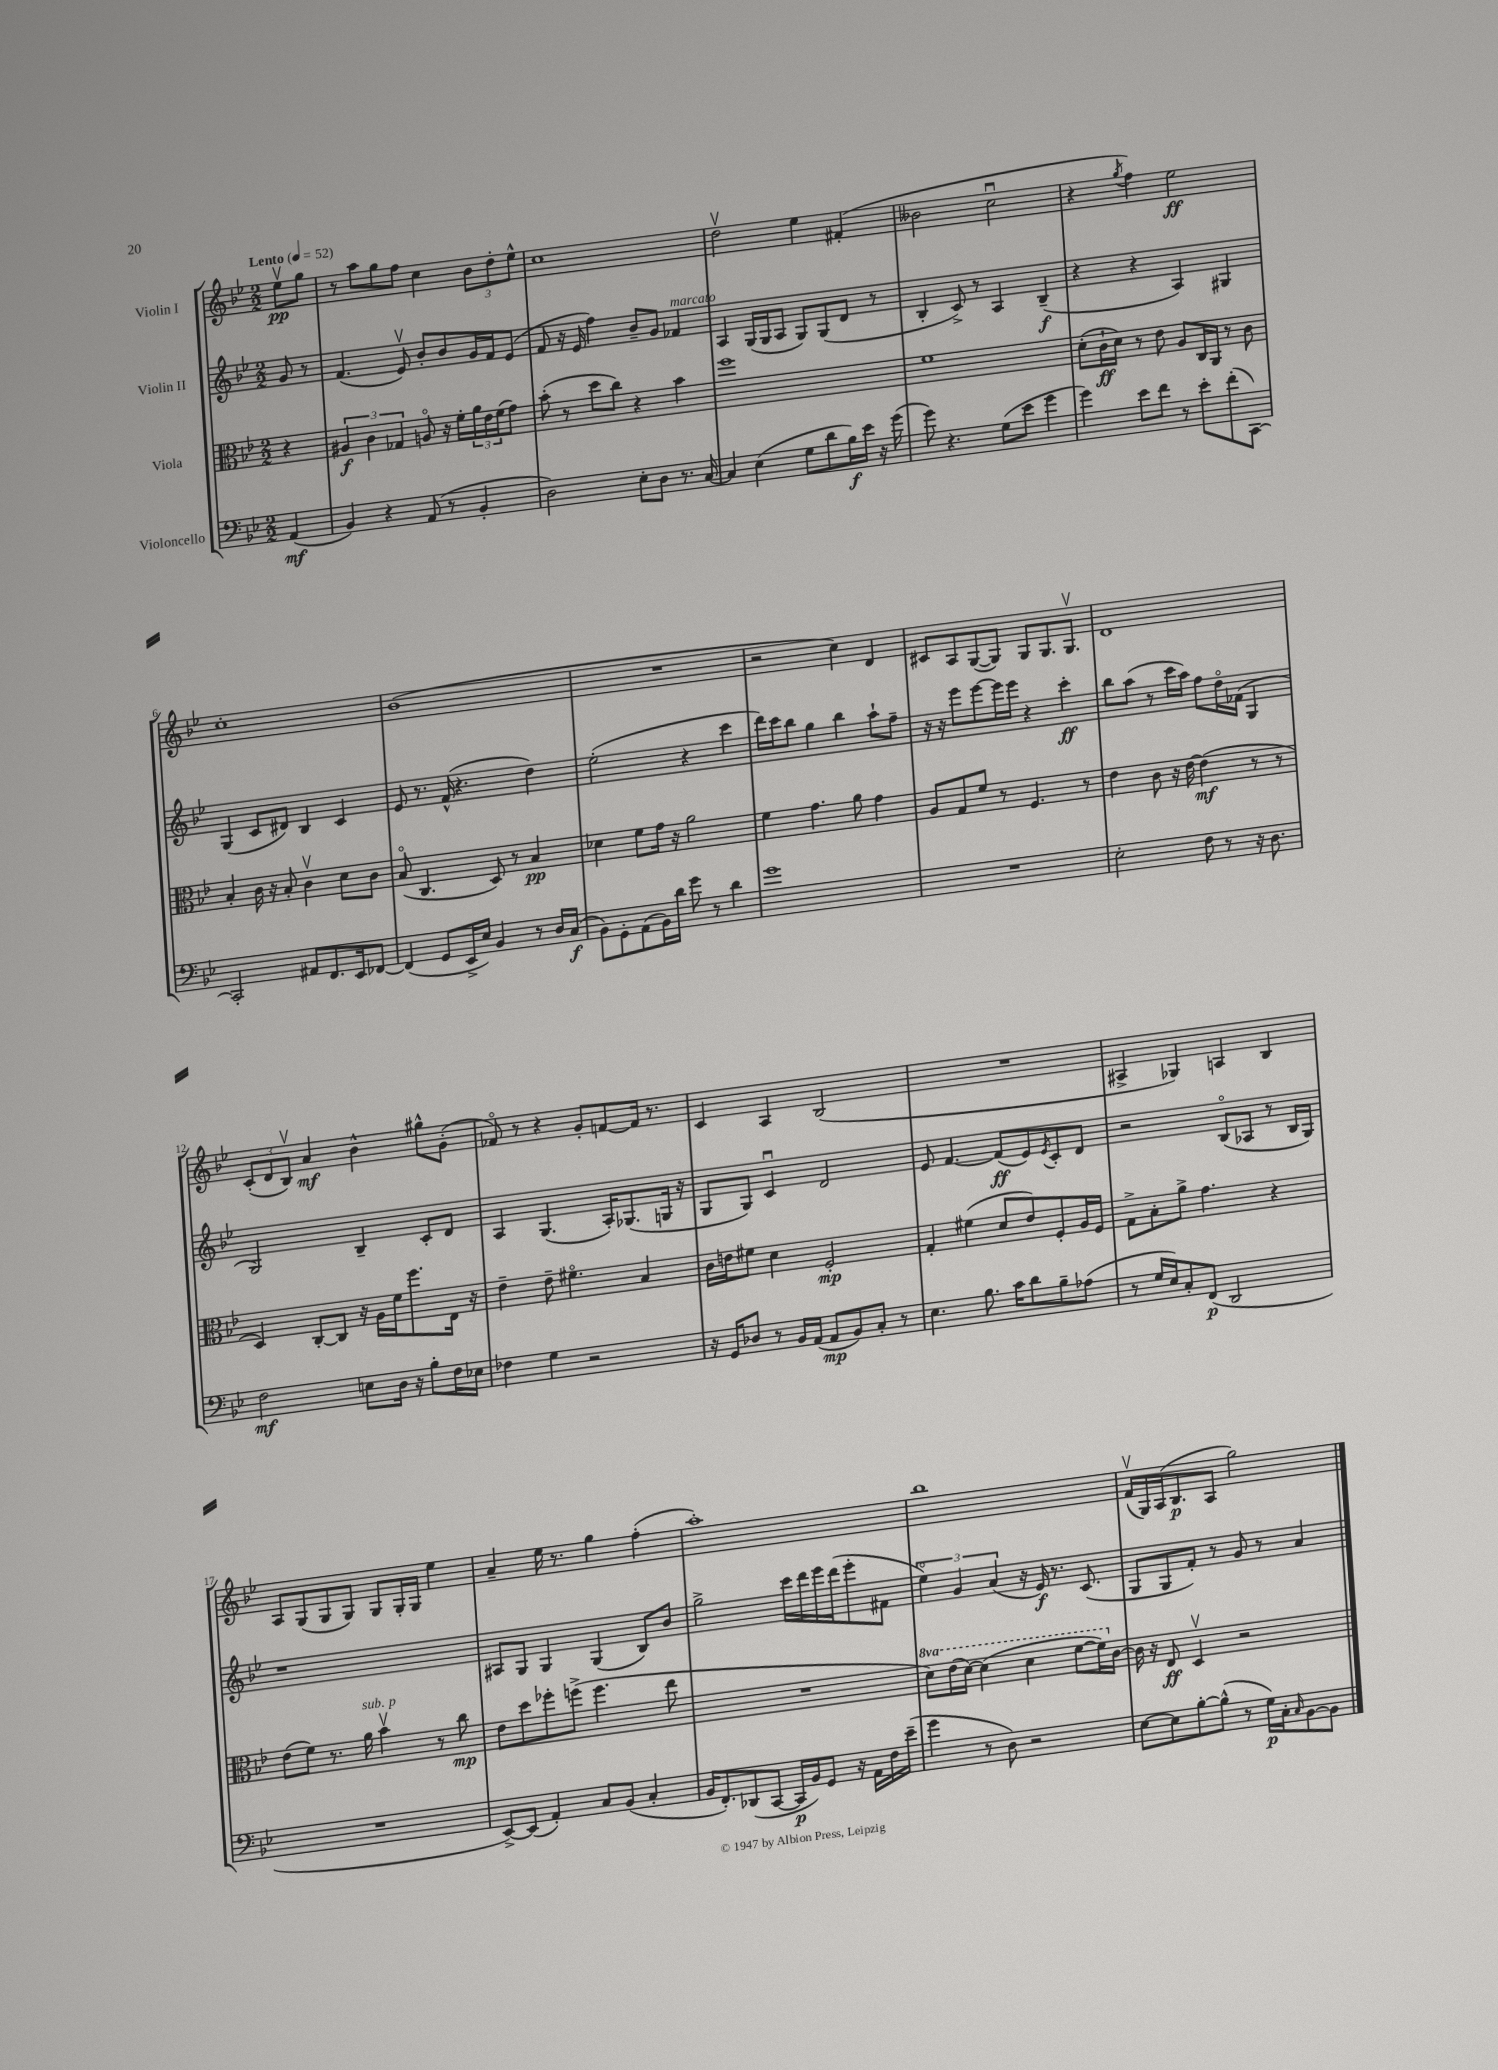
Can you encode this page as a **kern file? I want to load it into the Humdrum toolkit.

**kern	**dynam	**kern	**dynam	**kern	**dynam	**kern	**dynam
*part4	*part4	*part3	*part3	*part2	*part2	*part1	*part1
*staff4	*staff4	*staff3	*staff3	*staff2	*staff2	*staff1	*staff1
*I"Violoncello	*	*I"Viola	*	*I"Violin II	*	*I"Violin I	*
*clefF4	*	*clefC3	*	*clefG2	*	*clefG2	*
*k[b-e-]	*	*k[b-e-]	*	*k[b-e-]	*	*k[b-e-]	*
*M2/2	*	*M2/2	*	*M2/2	*	*M2/2	*
*MM52	*	*MM52	*	*MM52	*	*MM52	*
=	=	=	=	=	=	=	=
!	!	!	!	!	!	!LO:TX:a:B:t=Lento	!
(4AA/	mf	4r	.	8g/	.	8ee-v\L	pp
.	.	.	.	8r	.	8gg\J	.
=1	=1	=1	=1	=1	=1	=1	=1
4BB-/)	.	6A#X/	f	(4.f/	.	8r	.
.	.	.	.	.	.	8aa\L	.
.	.	6c\	.	.	.	.	.
4r	.	.	.	.	.	8gg\	.
.	.	6G-X/	.	.	.	.	.
.	.	.	.	8e-v/)	.	8ff\J	.
(8AA/	.	8An/	.	8b-'/L	.	4cc\	.
8r	.	16r	.	8b-/	.	.	.
.	.	16f'\LL	.	.	.	.	.
4BB-'/	.	24a\	.	16g/L	.	12b-\L	.
.	.	24e-\	.	.	.	.	.
.	.	.	.	16f/J	.	.	.
.	.	(24f\J	.	.	.	12dd'\	.
.	.	8g\J)	.	(8e-/J	.	.	.
.	.	.	.	.	.	12ee-^^\J	.
=2	=2	=2	=2	=2	=2	=2	=2
2D\)	.	(8b-'\	.	8f/	.	1cc	.
.	.	8r	.	16r	.	.	.
.	.	.	.	16e-/	.	.	.
.	.	8dd\L	.	4ff\)	.	.	.
.	.	8cc\J)	.	.	.	.	.
8E-'\L	.	4r	.	8b-~/L	.	.	.
8D\J	.	.	.	8g/J	.	.	.
!	!	!	!	!LO:TX:a:i:t=marcato	!	!	!
8.r	.	4b-\	.	4f-X/	.	.	.
[16C/	.	.	.	.	.	.	.
=3	=3	=3	=3	=3	=3	=3	=3
4C/]	.	1ff	.	4A/	.	2ddv\	.
(4E-\	.	.	.	(16G/LL	.	.	.
.	.	.	.	16G/J	.	.	.
.	.	.	.	8A/J	.	.	.
8G\L	.	.	.	8G/L)	.	4ee-\	.
8d\	.	.	.	(8G/	.	.	.
16B-\L)	f	.	.	8d/J	.	(4f#X'/	.
16e-\JJ	.	.	.	.	.	.	.
16r	.	.	.	8r	.	.	.
(16g\	.	.	.	.	.	.	.
=4	=4	=4	=4	=4	=4	=4	=4
8g\)	.	1f	.	4B-'/	.	2b--X\	.
4.r	.	.	.	.	.	.	.
.	.	.	.	8c^/)	.	.	.
.	.	.	.	8r	.	.	.
(8G\L	.	.	.	4A/	.	2ccu\	.
8e-\J	.	.	.	.	.	.	.
4g\	.	.	.	(4B-~/	f	.	.
=5	=5	=5	=5	=5	=5	=5	=5
4g\)	.	(8d'\L	.	4r	.	4r	.
.	.	16c`\L	ff	.	.	.	.
.	.	16d\JJ)	.	.	.	.	.
.	.	.	.	.	.	8qgg/	.
8e-\L	.	8r	.	4r	.	4ff\)	.
8f\J	.	8e-\	.	.	.	.	.
8r	.	8A/L	.	4A/)	.	2ee-\	ff
8e-'\L	.	16C/L	.	.	.	.	.
.	.	16AA/JJ	.	.	.	.	.
(8f'\	.	8r	.	4G#X/	.	.	.
[8CC\J)	.	8c\	.	.	.	.	.
!!LO:LB:g=z
=6	=6	=6	=6	=6	=6	=6	=6
2CC'/]	.	4B-'/	.	(4G/	.	1cc'	.
.	.	16c\	.	8c/L	.	.	.
.	.	16r	.	.	.	.	.
.	.	8B-'/	.	8d#X/J)	.	.	.
8AA#X/L	.	4cv\	.	4B-/	.	.	.
8.FF/	.	.	.	.	.	.	.
.	.	8d\L	.	4c/	.	.	.
16EE-/k	.	.	.	.	.	.	.
[8FF-X/J	.	8c\J	.	.	.	.	.
=7	=7	=7	=7	=7	=7	=7	=7
(4FF-/]	.	(8B-/	.	8e-/	.	(1b-	.
.	.	4.C/	.	8.r	.	.	.
8GG/L	.	.	.	.	.	.	.
.	.	.	.	(16f^^/	.	.	.
16EE-^/L	.	.	.	4.r	.	.	.
16E-/JJ)	.	.	.	.	.	.	.
4BB-/	.	8D/)	.	.	.	.	.
.	.	8r	.	.	.	.	.
8r	.	4B-/	pp	4dd\)	.	.	.
16D/LL	.	.	.	.	.	.	.
(16C/JJ	f	.	.	.	.	.	.
=8	=8	=8	=8	=8	=8	=8	=8
8BB-\L)	.	4d-X\	.	(2ee-'\	.	1r	.
8GG'\	.	.	.	.	.	.	.
(8AA\	.	8f\L	.	.	.	.	.
16BB-\L)	.	16g\Jk	.	.	.	.	.
16d\JJ	.	16r	.	.	.	.	.
8g\	.	2a\	.	4r	.	.	.
8r	.	.	.	.	.	.	.
4d\	.	.	.	4ccc\	.	.	.
=9	=9	=9	=9	=9	=9	=9	=9
1g	.	4f\	.	16ddd\LL)	.	2r	.
.	.	.	.	16ccc\J	.	.	.
.	.	.	.	8bb-\J	.	.	.
.	.	4.g\	.	4gg\	.	.	.
.	.	.	.	4bb-\	.	4cc\)	.
.	.	8a\	.	.	.	.	.
.	.	4g\	.	8aa`\L	.	4d/	.
.	.	.	.	8ff~\J	.	.	.
=10	=10	=10	=10	=10	=10	=10	=10
1r	.	8A/L	.	16r	.	8c#X/L	.
.	.	.	.	16r	.	.	.
.	.	8G/	.	8eee-\L	.	8A/	.
.	.	8f/J	.	[8eee-\	.	([8G/	.
.	.	8r	.	16eee-\L]	.	8G/J])	.
.	.	.	.	16eee-\JJ	.	.	.
.	.	4.F/	.	4r	.	8G/L	.
.	.	.	.	.	.	8.G/	.
.	.	.	.	4ccc'\	ff	.	.
.	.	.	.	.	.	8.Gv/J	.
.	.	8r	.	.	.	.	.
=11	=11	=11	=11	=11	=11	=11	=11
2E-'\	.	4e-\	.	8bb-\L	.	1d	.
.	.	.	.	(8aa\J	.	.	.
.	.	8c\	.	8r	.	.	.
.	.	16r	.	16ccc\LL	.	.	.
.	.	[16e-\	.	16aa\JJ)	.	.	.
8F\	.	(4e-\]	mf	8ff\L	.	.	.
8r	.	.	.	16dd\L	.	.	.
.	.	.	.	(16f-X\JJ	.	.	.
16r	.	8r	.	4G/	.	.	.
8.D\	.	.	.	.	.	.	.
.	.	8r	.	.	.	.	.
!!LO:LB:g=z
=12	=12	=12	=12	=12	=12	=12	=12
2F\	mf	4D/)	.	2G/)	.	(12c'/L	.
.	.	.	.	.	.	12d/	.
.	.	.	.	.	.	12B-v/J)	.
.	.	[8C'/L	.	.	.	4a/	mf
.	.	8C/J]	.	.	.	.	.
8En\L	.	16r	.	4B-~/	.	4b-^^\	.
.	.	16A\LL	.	.	.	.	.
16D\Jk	.	16f\J	.	.	.	.	.
16r	.	8.ff\	.	.	.	.	.
8B-'\L	.	.	.	8c'/L	.	8gg#X^^\L	.
16F\L	.	16E-\Jk	.	8d/J	.	(8g'\J	.
16E-X\JJ	.	16r	.	.	.	.	.
=13	=13	=13	=13	=13	=13	=13	=13
4F-X\	.	4e-~\	.	4A/	.	8f-X/)	.
.	.	.	.	.	.	8r	.
4G\	.	8e-~\	.	(4.G/	.	4r	.
.	.	4.f#X\	.	.	.	.	.
2r	.	.	.	.	.	8g'/L	.
.	.	.	.	16A'/KL)	.	[8fn/	.
.	.	.	.	(8.G-X/	.	.	.
.	.	4B-/	.	.	.	16f/Jk]	.
.	.	.	.	.	.	8.r	.
.	.	.	.	16Gn/Jk	.	.	.
.	.	.	.	16r	.	.	.
=14	=14	=14	=14	=14	=14	=14	=14
16r	.	16c\LL	.	8G/L	.	4c/	.
16GG/KL	.	16en\J	.	.	.	.	.
8D-X/J	.	8f#X\J	.	8G/J)	.	.	.
8r	.	4d\	.	4cu/	.	4A/	.
16BB-/LL	.	.	.	.	.	.	.
(16AA/JJ	.	.	.	.	.	.	.
8AA/L	mp	2F'/	mp	2d/	.	(2B-/	.
8BB-/)	.	.	.	.	.	.	.
8C'/J	.	.	.	.	.	.	.
8r	.	.	.	.	.	.	.
=15	=15	=15	=15	=15	=15	=15	=15
4.E-\	.	4G'/	.	8e-/	.	1r	.
.	.	.	.	[4.f/	.	.	.
.	.	(4f#X\	.	.	.	.	.
8.B-\	.	.	.	.	.	.	.
.	.	8d/L	.	(8f/L]	ff	.	.
16c\KL	.	.	.	.	.	.	.
8d\	.	8e-/)	.	8e-/)	.	.	.
.	.	.	.	8qe-/	.	.	.
8B-~\	.	8F'/	.	8c'/	.	.	.
(8A-X\J	.	16A/L	.	8d/J	.	.	.
.	.	16F/JJ	.	.	.	.	.
=16	=16	=16	=16	=16	=16	=16	=16
8r	.	8G^\L	.	2r	.	4A#X^/	.
16G/LL	.	8B-'\	.	.	.	.	.
16E-/J)	.	.	.	.	.	.	.
8C'/	.	8a^\J	.	.	.	4G-X/)	.
(8FF/J	p	4.g\	.	.	.	.	.
2DD/	.	.	.	(8B-/L	.	4An/	.
.	.	.	.	8A-X/J	.	.	.
.	.	4r	.	8r	.	4B-/	.
.	.	.	.	16B-/LL	.	.	.
.	.	.	.	16G/JJ)	.	.	.
!!LO:LB:g=z
=17	=17	=17	=17	=17	=17	=17	=17
1r	.	(8e-\L	.	1r	.	8A/L	.
.	.	8f\J)	.	.	.	(8G/	.
.	.	8.r	.	.	.	8G/	.
.	.	.	.	.	.	8G/J)	.
!	!	!LO:TX:a:i:t=sub. p	!	!	!	!	!
.	.	16a\	.	.	.	.	.
.	.	4b-v\	.	.	.	8G/L	.
.	.	.	.	.	.	16G'/L	.
.	.	.	.	.	.	16G/JJ	.
.	.	8r	.	.	.	4ee-\	.
.	.	8cc\	mp	.	.	.	.
=18	=18	=18	=18	=18	=18	=18	=18
[8EE-^/L)	.	8e-\L	.	8A#X/L	.	4a~/	.
(8EE-/J]	.	8dd\	.	8G/J	.	.	.
4AA'/)	.	8ff-X'\	.	4G/	.	16ee-\	.
.	.	.	.	.	.	8.r	.
.	.	(8ffn^\J	.	.	.	.	.
8C/L	.	4.ff\	.	(4G/	.	4gg\	.
(8BB-/J	.	.	.	.	.	.	.
4C'/	.	.	.	8B-/L)	.	(4ff'\	.
.	.	8ee-\	.	8b-/J	.	.	.
=19	=19	=19	=19	=19	=19	=19	=19
16BB-/KL	.	1r	.	2gg^\	.	1aa')	.
8.FF'/)	.	.	.	.	.	.	.
(8DD-X/	.	.	.	.	.	.	.
[8CC/J	.	.	.	.	.	.	.
16CC/LL]	p	.	.	16ccc\LL	.	.	.
16BB-/J)	.	.	.	16ddd\	.	.	.
8GG/J	.	.	.	16eee-\	.	.	.
.	.	.	.	(16ddd\J	.	.	.
16r	.	.	.	8eee-'\	.	.	.
16AA\LL	.	.	.	.	.	.	.
16F\	.	.	.	8f#X\J	.	.	.
(16e-~\JJ	.	.	.	.	.	.	.
=20	=20	=20	=20	=20	=20	=20	=20
*	*	*8va	*	*	*	*	*
4g\	.	8dd\L)	.	6ee-\)	.	1bb-	.
.	.	(16ee-\L	.	.	.	.	.
.	.	.	.	6g/	.	.	.
.	.	[16dd\JJ)	.	.	.	.	.
8r	.	(4dd\]	.	.	.	.	.
.	.	.	.	(6a/	.	.	.
8D\)	.	.	.	.	.	.	.
2r	.	4dd\	.	16r	.	.	.
.	.	.	.	16e-/)	f	.	.
.	.	.	.	8.r	.	.	.
.	.	[8ff\L	.	.	.	.	.
.	.	.	.	(8.c/	.	.	.
.	.	16ff\L])	.	.	.	.	.
*	*	*X8va	*	*	*	*	*
.	.	[16c\JJ	.	.	.	.	.
=21	=21	=21	=21	=21	=21	=21	=21
[8E-\L	.	16c\]	.	8G/L	.	(16fv/LL	.
.	.	16r	.	.	.	16G/)	.
8E-\]	.	8E-/	ff	8G/	.	(16A/J	.
.	.	.	.	.	.	8.B-/	p
[8B-'\	.	4Dv/	.	8f'/J)	.	.	.
(8B-^^\J]	.	.	.	8r	.	8A/J	.
8r	.	2r	.	8g/	.	2gg\)	.
16G\LL)	p	.	.	8r	.	.	.
16C'\J	.	.	.	.	.	.	.
16qqC/	.	.	.	.	.	.	.
[8BB-\	.	.	.	4a/	.	.	.
8BB-\J]	.	.	.	.	.	.	.
==	==	==	==	==	==	==	==
*-	*-	*-	*-	*-	*-	*-	*-
